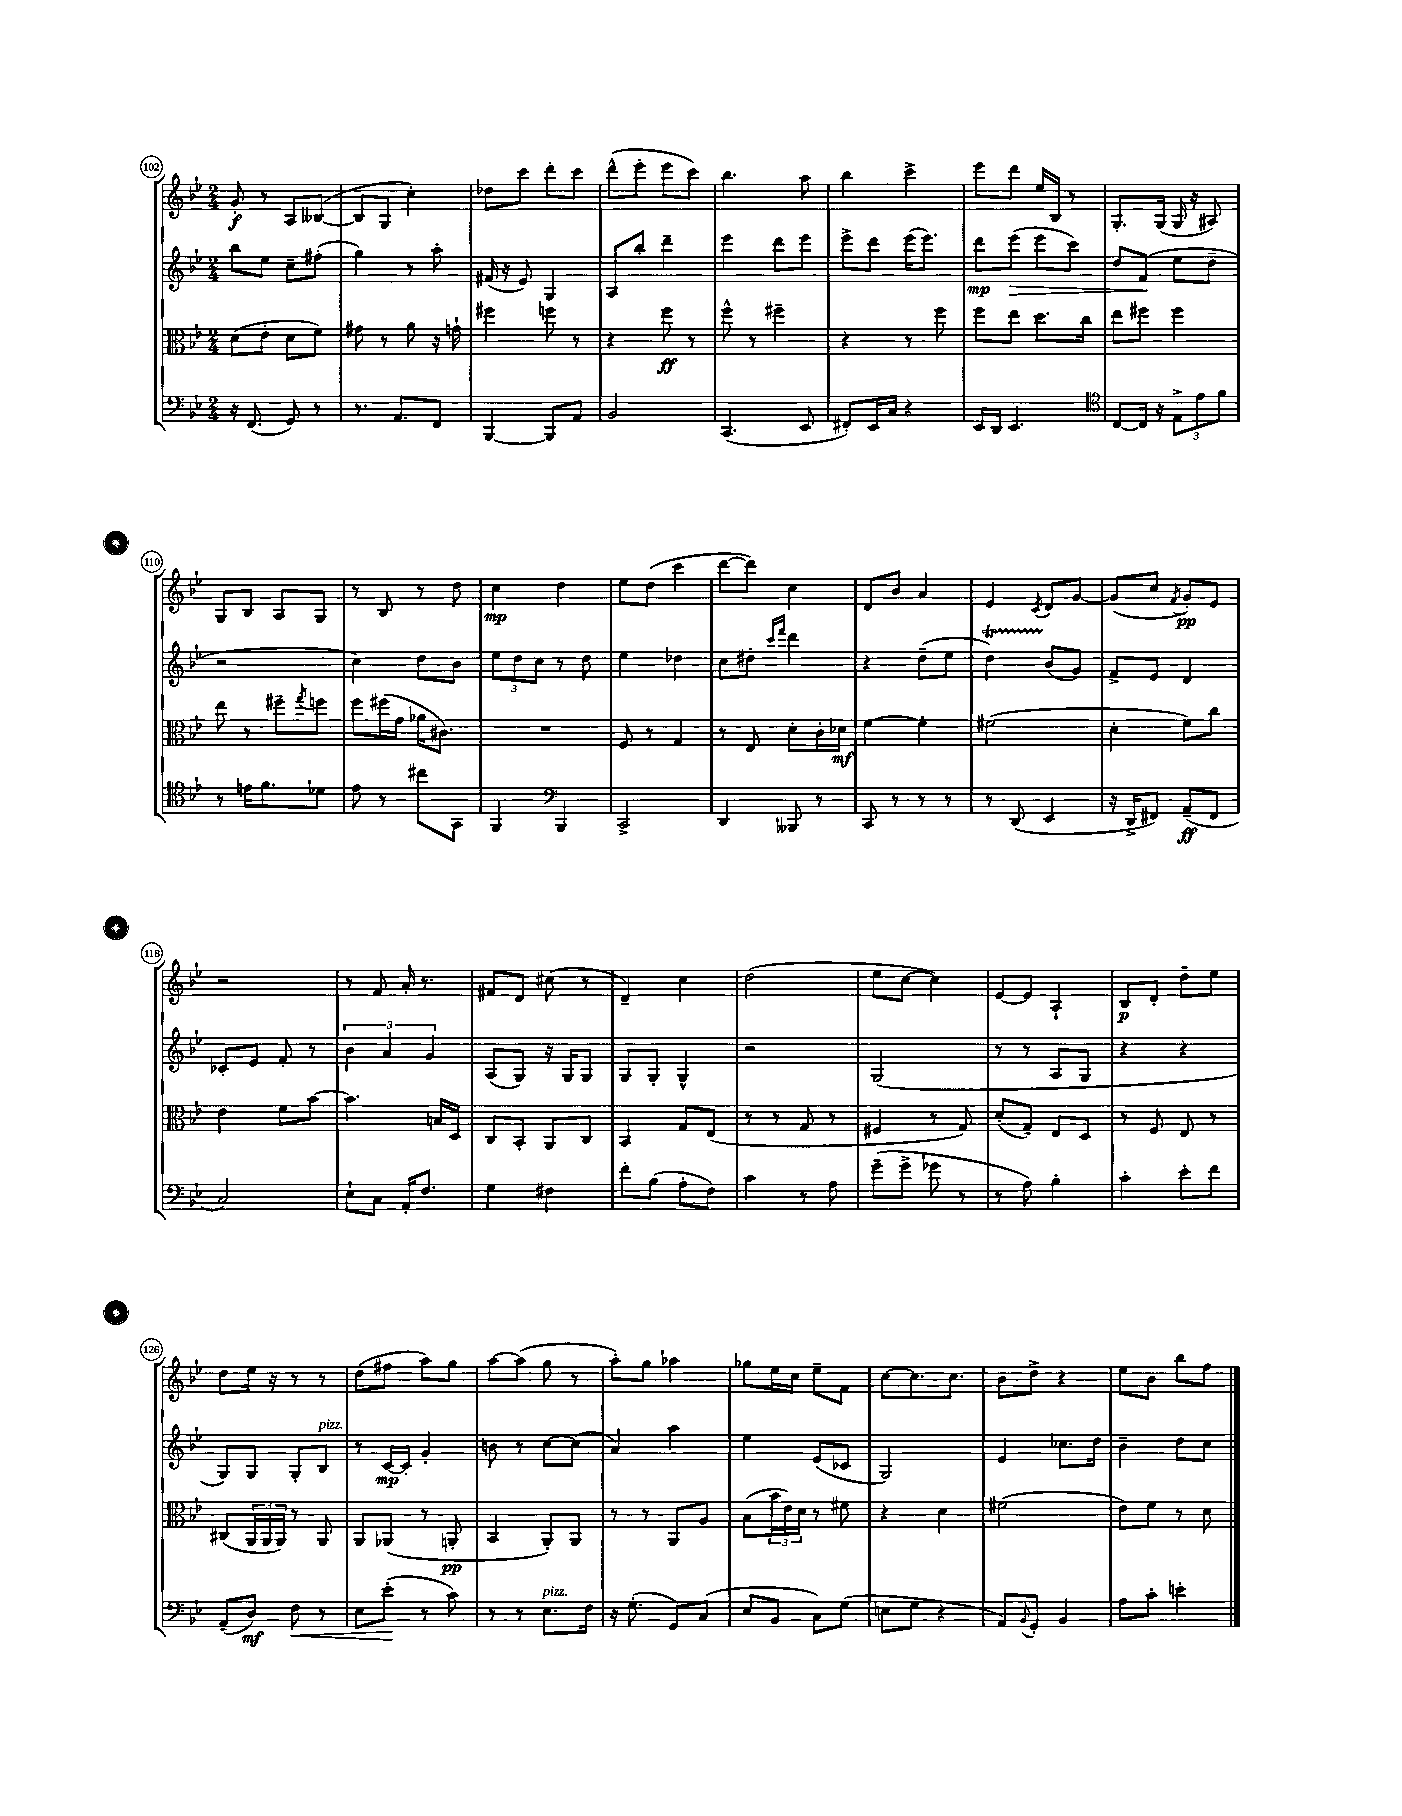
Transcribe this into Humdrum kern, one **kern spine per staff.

**kern	**kern	**kern	**kern
*staff4	*staff3	*staff2	*staff1
*clefF4	*clefC3	*clefG2	*clefG2
*k[b-e-]	*k[b-e-]	*k[b-e-]	*k[b-e-]
*M2/4	*M2/4	*M2/4	*M2/4
16r	(8d	8bb-	8g'
(8.FF	.	.	.
.	8e-'	8ee-	8r
8GG)	8d	8cc~	8A
8r	8f)	(8ff#'	([8B--
=	=	=	=
8.r	8g#	4gg)	8B--]
.	8r	.	8G
8.AA	.	.	.
.	8a	8r	4cc')
8FF	16r	8aa'	.
.	16g`	.	.
=	=	=	=
[4BBB-	4ff#	(16f#	8dd-
.	.	16r	.
.	.	8e-)	8ccc
8BBB-]	8ff	4G	8ddd'
8AA	8r	.	8ccc
=	=	=	=
2BB-	4r	8A	(8ddd^^
.	.	8bb-'	8eee-'
.	8ff	4ddd~	8eee-
.	8r	.	8ccc)
=	=	=	=
(4.CC	8ff^^	4eee-	4.bb-
.	8r	.	.
.	4ff#~	8ddd	.
8EE-	.	8eee-	8aa
=	=	=	=
8FF#')	4r	8eee-^	4bb-
16EE-	.	8ddd	.
16C	.	.	.
4r	8r	(16eee-	4ccc^
.	.	8.eee-)	.
.	8ff	.	.
=	=	=	=
16EE-	8ff	8ddd	8eee-
16DD	.	.	.
4.EE-	8ee-	(8eee-	8ddd
.	8.dd	8eee-	16ee-
.	.	.	16B-
.	.	8ccc)	8r
.	16cc	.	.
=	=	=	=
*clefC4	*	*	*
[8C	8ee-	8dd	8.G'
16C]	8ff#	(8f	.
16r	.	.	(16G
12E-^	4ff#	8ee-	16G
.	.	.	16r
12e-	.	.	.
.	.	8dd~	8A#)
12f	.	.	.
=	=	=	=
8r	8ee-	2r	8G
16e	8r	.	8B-
8.f	.	.	.
.	8ff#~	.	8A
.	8qgg	.	.
8d-	8ff	.	8G
=	=	=	=
8e-	8ff	4cc)	8r
8r	(16ff#	.	8B-
.	16g	.	.
8cc#	16a-	8dd	8r
.	8.c#)	.	.
8GG	.	8b-	8dd
=	=	=	=
4FF	2r	12ee-	4cc
.	.	12dd	.
.	.	12cc	.
*clefF4	*	*	*
4BBB-	.	8r	4dd
.	.	8dd	.
=	=	=	=
2CC^	8F	4ee-	8ee-
.	8r	.	(8dd
.	4G	4dd-	4ccc
=	=	=	=
4DD	8r	8cc	[8ddd
.	8E-	8dd#'	8ddd])
.	.	16qqccc	.
.	.	16qqfff	.
8BBB--	8d'	4ddd	4cc
8r	16c'	.	.
.	16d-	.	.
=	=	=	=
8CC	[4f	4r	8d
8r	.	.	8b-
8r	4f']	(8dd~	4a
8r	.	8ee-	.
=	=	=	=
8r	(2f#	4dd)	4e-
(8DD	.	.	.
.	.	.	8qc
4EE-	.	(8b-	8d
.	.	8g)	[8g
=	=	=	=
16r	4d'	8f^	(8g]
16DD^	.	.	.
8FF#)	.	8e-	8cc
.	.	.	8qf
(8AA~	8f)	4d	8g')
8FF#	8cc	.	8e-
=	=	=	=
2C)	4e-	8c-'	2r
.	.	8e-	.
.	8f	8f'	.
.	[8b-	8r	.
=	=	=	=
8E-`	4.b-]	6b-	8r
8C	.	.	8f
.	.	6a	.
16AA'	.	.	16a'
8.F	.	.	8.r
.	.	6g	.
.	16B	.	.
.	16D	.	.
=	=	=	=
4G	8C	(8A	8f#
.	8BB-'	8G)	8d
4F#	8AA	16r	(8cc#
.	.	16G	.
.	8C	8G	8r
=	=	=	=
8f'	4BB-	8G	4d~)
(8B-	.	8G'	.
8A'	8G	4G^^	4cc
8F)	(8E-	.	.
=	=	=	=
4c	8r	2r	(2dd
.	8r	.	.
8r	8G	.	.
8A	8r	.	.
=	=	=	=
(8g~	4F#	(2G	8ee-
8g^	.	.	[8cc
8g-	8r	.	4cc])
8r	8G)	.	.
=	=	=	=
8r	(8d'	8r	[8e-
8A)	8G~)	8r	8e-]
4B-'	8E-	8A	4A`
.	8D	8G	.
=	=	=	=
4c'	8r	4r	8B-
.	8F	.	8d'
8e-'	8E-	4r	8dd~
8f	8r	.	8ee-
=	=	=	=
(8AA~	(8C#	8G)	8dd
8D)	24AA	8G	16ee-
.	24AA	.	.
.	.	.	16r
.	24AA)	.	.
8F	8r	8G'	8r
8r	8AA	8B-	8r
=	=	=	=
8E-	8AA	8r	(8dd
(8e-'	(8AA-	[16c	8ff#
.	.	16c']	.
8r	8r	4g'	8aa)
8c)	8AA'	.	8gg
=	=	=	=
8r	4BB-	8b	[8aa
8r	.	8r	(8aa]
8.E-	8AA')	[8cc	8gg
.	8AA	(8cc]	8r
16F	.	.	.
=	=	=	=
16r	8r	4a)	8aa')
(8.G'	.	.	.
.	8r	.	8gg
8GG)	8AA	4aa	4aa-
(8C	8A	.	.
=	=	=	=
8E-	(8B-	4ee-	8gg-
8BB-	24b-	.	16ee-
.	24e-)	.	.
.	.	.	16cc
.	24d	.	.
8C)	8r	(8e-	8ee-~
(8G	8f#	8c-	8f
=	=	=	=
8E	4r	2G)	[8cc
8G	.	.	8.cc]
4r	4d	.	.
.	.	.	8.cc
=	=	=	=
8AA)	(2f#	4e-	8b-
8qqBB-	.	.	.
8GG'	.	.	8dd^
4BB-	.	8.cc-	4r
.	.	16dd	.
=	=	=	=
8A	8e-)	4b-~	8ee-
8c'	8f	.	8b-
4e'	8r	8dd	8bb-
.	8d	8cc	8ff
==	==	==	==
*-	*-	*-	*-
